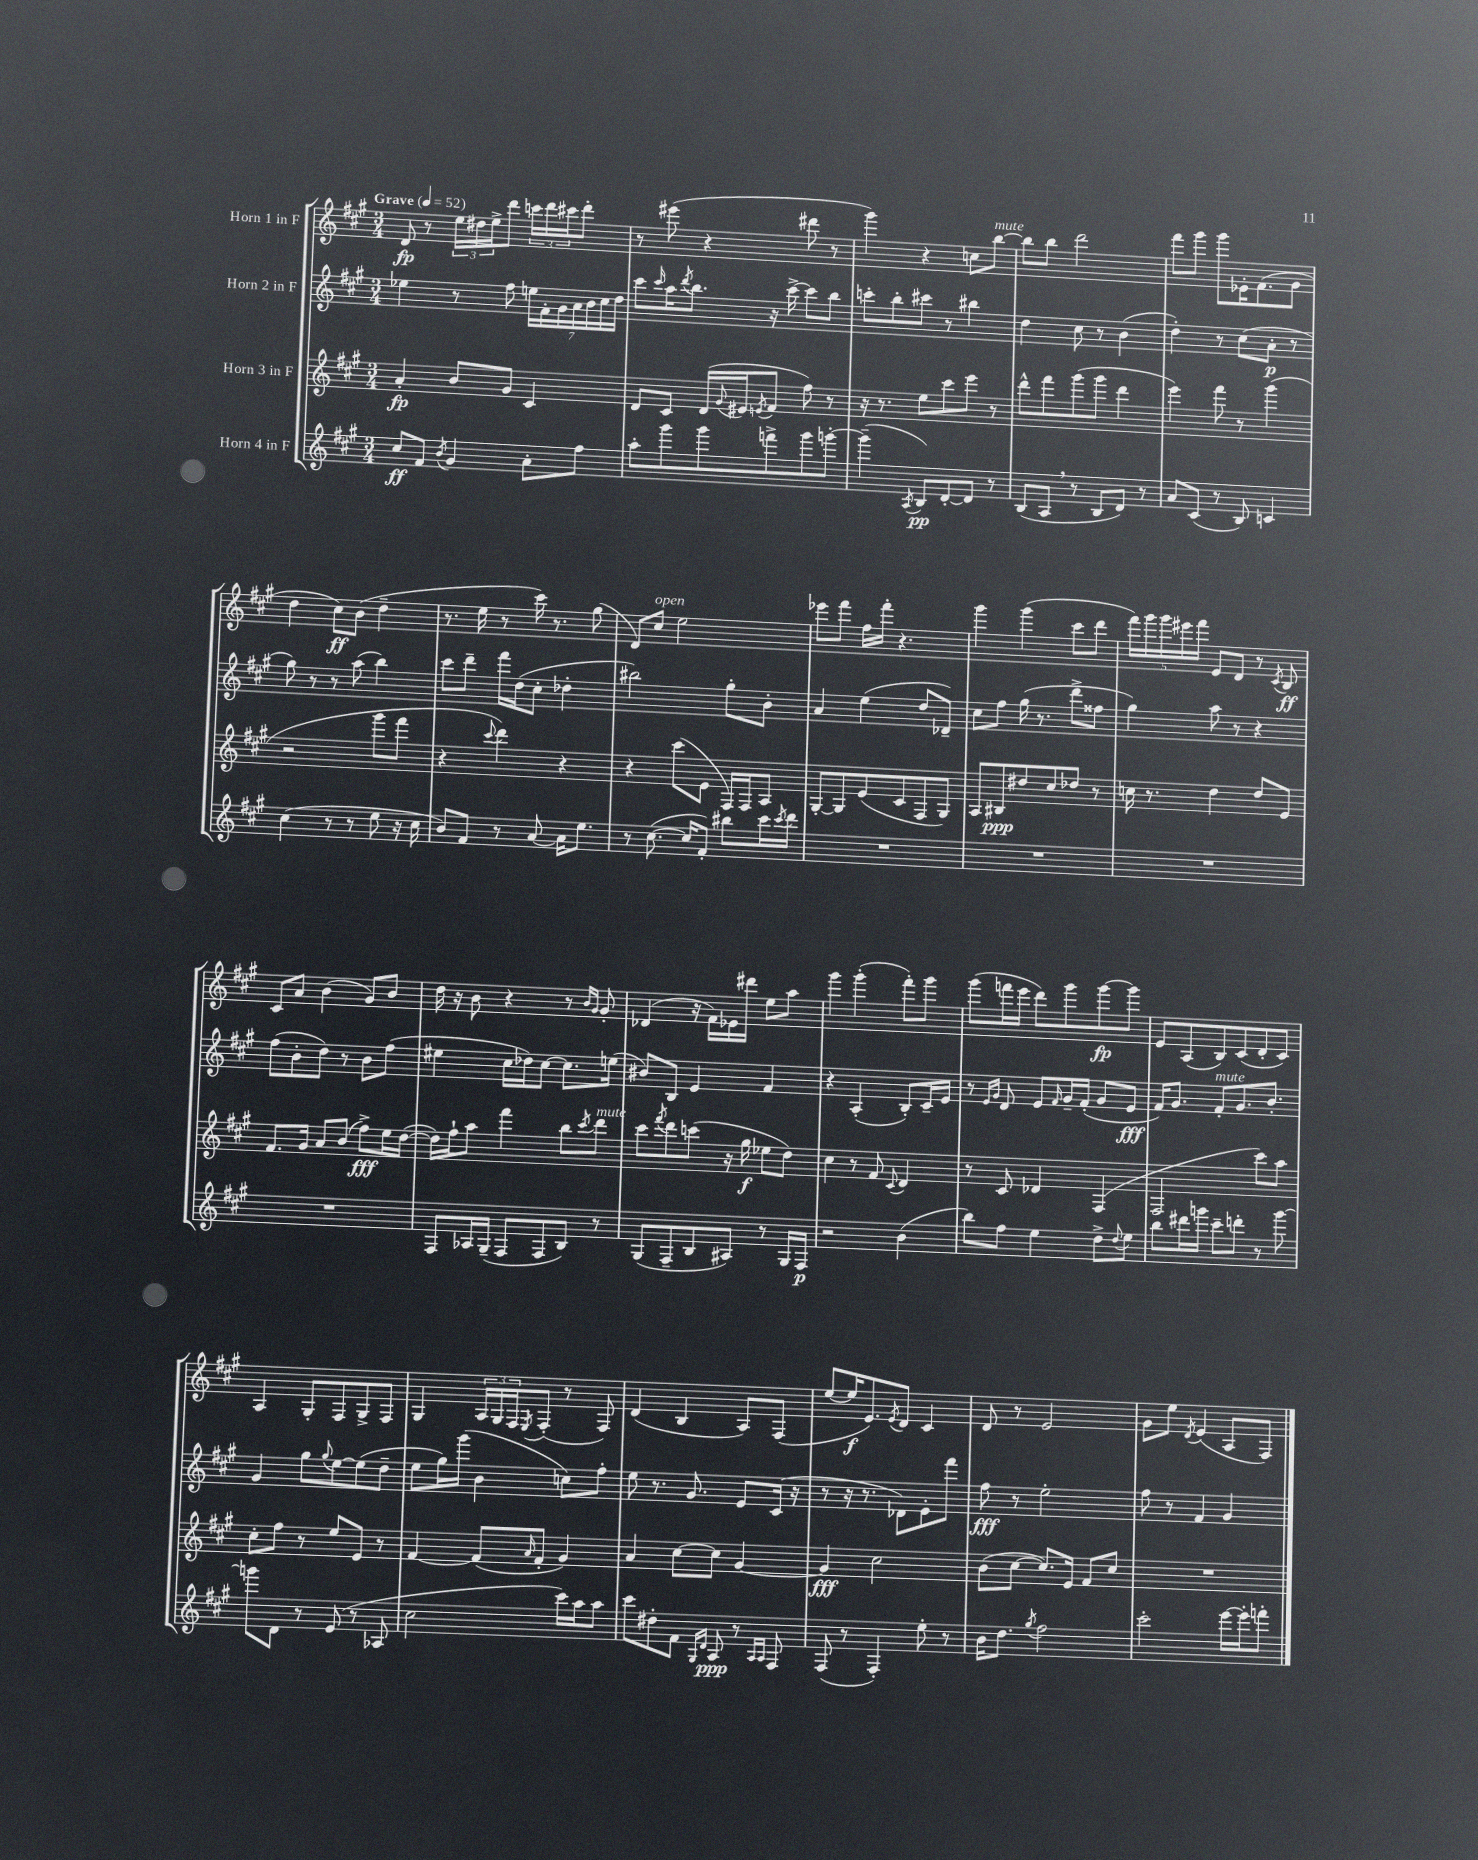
<<
\new StaffGroup <<
\new Staff = "s0" \with { instrumentName = "Horn 1 in F" } {
    \clef treble \key a \major \numericTimeSignature \time 3/4 \tempo "Grave" 4 = 52
    d'8\fp r8 \tuplet 3/2 { e''16 dis''16 e''16-> } d'''8 \tuplet 3/2 { c'''16 d'''16 cis'''16 } d'''8-. |
    r8 eis'''8( r4 dis'''8 r8 |
    gis'''4) r4 c''8 b''8~^\markup { \italic "mute" } |
    b''8 b''8 d'''2 |
    fis'''8 gis'''8 gis'''8 ees'16-. fis'8.( gis'8 |
    d''4 cis''8\ff) b'8( d''4-- |
    r8. e''16 r8 cis'''16) r8. gis''8( |
    d'8) cis''8^\markup { \italic "open" } e''2 |
    ees'''8 fis'''8 fis''16 fis'''16-. r4. |
    gis'''4 gis'''4( cis'''8 d'''8 |
    \tuplet 5/4 { fis'''16) gis'''16 gis'''16 eis'''16 fis'''16 } e'8 d'8 r8 \acciaccatura { cis'8 } b8\ff |
    cis'8 a'8 b'4( gis'8) b'8 |
    d''16 r16 b'8 r4 r8 \grace { b'16 gis'16 } gis'8-. |
    des'4( r16 fis'16) ees'16 dis'''16 e''8 a''8 |
    gis'''4 gis'''4-.( fis'''8-.) gis'''8 |
    gis'''8( f'''16 e'''16 d'''8) gis'''8 gis'''8~\fp gis'''8 |
    e'8 a8( b8) cis'8( d'8-. cis'8) |
    a4 gis8-. fis8 gis8-> fis8 |
    gis4 \tuplet 3/2 { a16 gis16 fis16 } \acciaccatura { e8 } fis8-.( r8 fis8) |
    d'4( b4 a8) fis8( |
    e''8~ e''16\f e'8.) \acciaccatura { e'8 } d'8 cis'4 |
    d'8 r8 e'2 |
    gis'8 e''8 \acciaccatura { d'8 } e'4( a8 fis8) \bar "|." |
}
\new Staff = "s1" \with { instrumentName = "Horn 2 in F" } {
    \clef treble \key a \major \numericTimeSignature \time 3/4
    ees''4 r8 fis''8 \tuplet 7/4 { e''16 fis'16-. gis'16 a'16 b'16 cis''16 d''16 } |
    cis'''8 \grace { cis'''16 } a''16 \acciaccatura { d'''8 } b''8. r16 cis'''16~-> cis'''8 b''8 |
    c'''8-. b''8-. cis'''8 r8 bis''4 |
    d''4 cis''8 r8 b'4( |
    d''4-.) r8 cis''8( a'8-.\p r8 |
    gis''8) r8 r8 a''8( b''4) |
    cis'''8 d'''8-- fis'''16 d''16( cis''8-. des''4-. |
    bis''2) gis''8-. b'8-. |
    a'4 e''4( d''8 des'8--) |
    cis''8 fis''8 gis''16( r8. d'''8-> fisis''8 |
    gis''4) a''8 r8 r4 |
    fis''8( b'8-. d''8) r8 b'8 fis''8( |
    eis''4 cis''16 des''16) cis''8~ cis''8. e''16( |
    bis'8) b8 e'4 fis'4 |
    r4 a4-.( b8-.) cis'16-- e'16 |
    r8 \grace { e'16 gis'16 } d'8 e'8 \grace { fis'16 } gis'16-- fis'16-.( gis'8 e'8\fff |
    fis'16) gis'8. fis'8-.^\markup { \italic "mute" } gis'8. b'8.-. |
    gis'4 gis''8 \appoggiatura { gis''8 } e''8~ e''8( d''8-- |
    e''8 gis''16) gis'''16( b'4 c''8) fis''8-. |
    e''8 r8. gis'8. e'8 cis'16( r16 |
    r8 r16 r8. des'8) e'8-. fis'''8 |
    fis''8\fff r8 e''2-. |
    fis''8 r8 fis'4 gis'4 \bar "|." |
}
\new Staff = "s2" \with { instrumentName = "Horn 3 in F" } {
    \clef treble \key a \major \numericTimeSignature \time 3/4
    a'4-.\fp b'8 gis'8 cis'4 |
    d'8 cis'8 d'16( \appoggiatura { gis'8 } eis'16 \acciaccatura { e'8 } fis'8 fis''8) r8 |
    r16 r8. e''8 cis'''8 e'''8 r8 |
    d'''8-^ fis'''8 gis'''8( gis'''8 d'''4 |
    e'''4) fis'''8 r8 gis'''4( |
    r2 gis'''8 fis'''8 |
    r4 \appoggiatura { cis'''8 } d'''4) r4 |
    r4 cis'''8( e'8 fis16) fis16 a8 |
    gis8~-. gis8 e'8( cis'8 fis8 gis8) |
    a8 bis8\ppp dis''8 cis''8 des''8 r8 |
    c''16 r8. d''4 d''8 e'8 |
    fis'8. gis'16 a'8 b'8( fis''8->\fff) e''16 d''16~( |
    d''16) fis''16-! a''8 fis'''4 b''8 \acciaccatura { cis'''8 } d'''8^\markup { \italic "mute" } |
    cis'''8 \acciaccatura { fis'''8 } d'''8 c'''8( r16 gis''16\f ees''8 d''8) |
    cis''4 r8 fis'8 \appoggiatura { cis'8 } d'4 |
    r8 cis'8 des'4 fis4( |
    fis2 cis'''8) a''8 |
    cis''8-. fis''8 r8 e''8 e'8 r8 |
    fis'4~ fis'8( \grace { a'16 } fis'8-. gis'4) |
    a'4 cis''8~ cis''8 gis'4~ |
    gis'4\fff cis''2 |
    b'8( cis''8~ cis''8.) e'16 fis'8 cis''8 |
    R2. \bar "|." |
}
\new Staff = "s3" \with { instrumentName = "Horn 4 in F" } {
    \clef treble \key a \major \numericTimeSignature \time 3/4
    cis''8\ff fis'8 \acciaccatura { b'8 } gis'4 a'8-. fis''8 |
    a''8-. gis'''8 gis'''8 f'''8-> gis'''8 g'''8~-. |
    g'''4--( \acciaccatura { a8 } b8\pp) d'8~-. d'8 r8 |
    b8( a8 \breathe r8 b8 d'8) r8 |
    a'8 cis'8( r8 b8) c'4 |
    cis''4( r8 r8 e''8 r16 cis''16 |
    b'8) fis'8 r8 a'8~ a'16 e''8. |
    r8 cis''8.~( cis''16 fis'8-.) bis''8 cis'''16 \acciaccatura { cis'''8 } d'''16 |
    R2. |
    R2. |
    R2. |
    R2. |
    fis8 aes16 gis16--( fis8 fis8 b8) r8 |
    gis8( fis8-- b8 ais8) r8 gis16 fis16\p |
    r2 b'4( |
    b''8) fis''8 e''4 d''8-> \appoggiatura { d''8 } e''8 |
    b''8 dis'''16 g'''16 cis'''8-- d'''8-. r8 g'''8~ |
    g'''8 d'8 r8 e'8( r8 aes8 |
    cis''2 cis'''16) a''16 a''8 |
    cis'''8 dis''8-. fis'8 \grace { gis16 d'16 } a8\ppp r8 \grace { a16 a16 } fis8 |
    fis8( r8 fis4-.) e''8-. r8 |
    b'16 d''8. \acciaccatura { gis''8 } fis''2 |
    cis'''2-. e'''16~ e'''16-. f'''8-. \bar "|." |
}
>>
>>
\layout { \context { \Score \remove "Bar_number_engraver" } }
